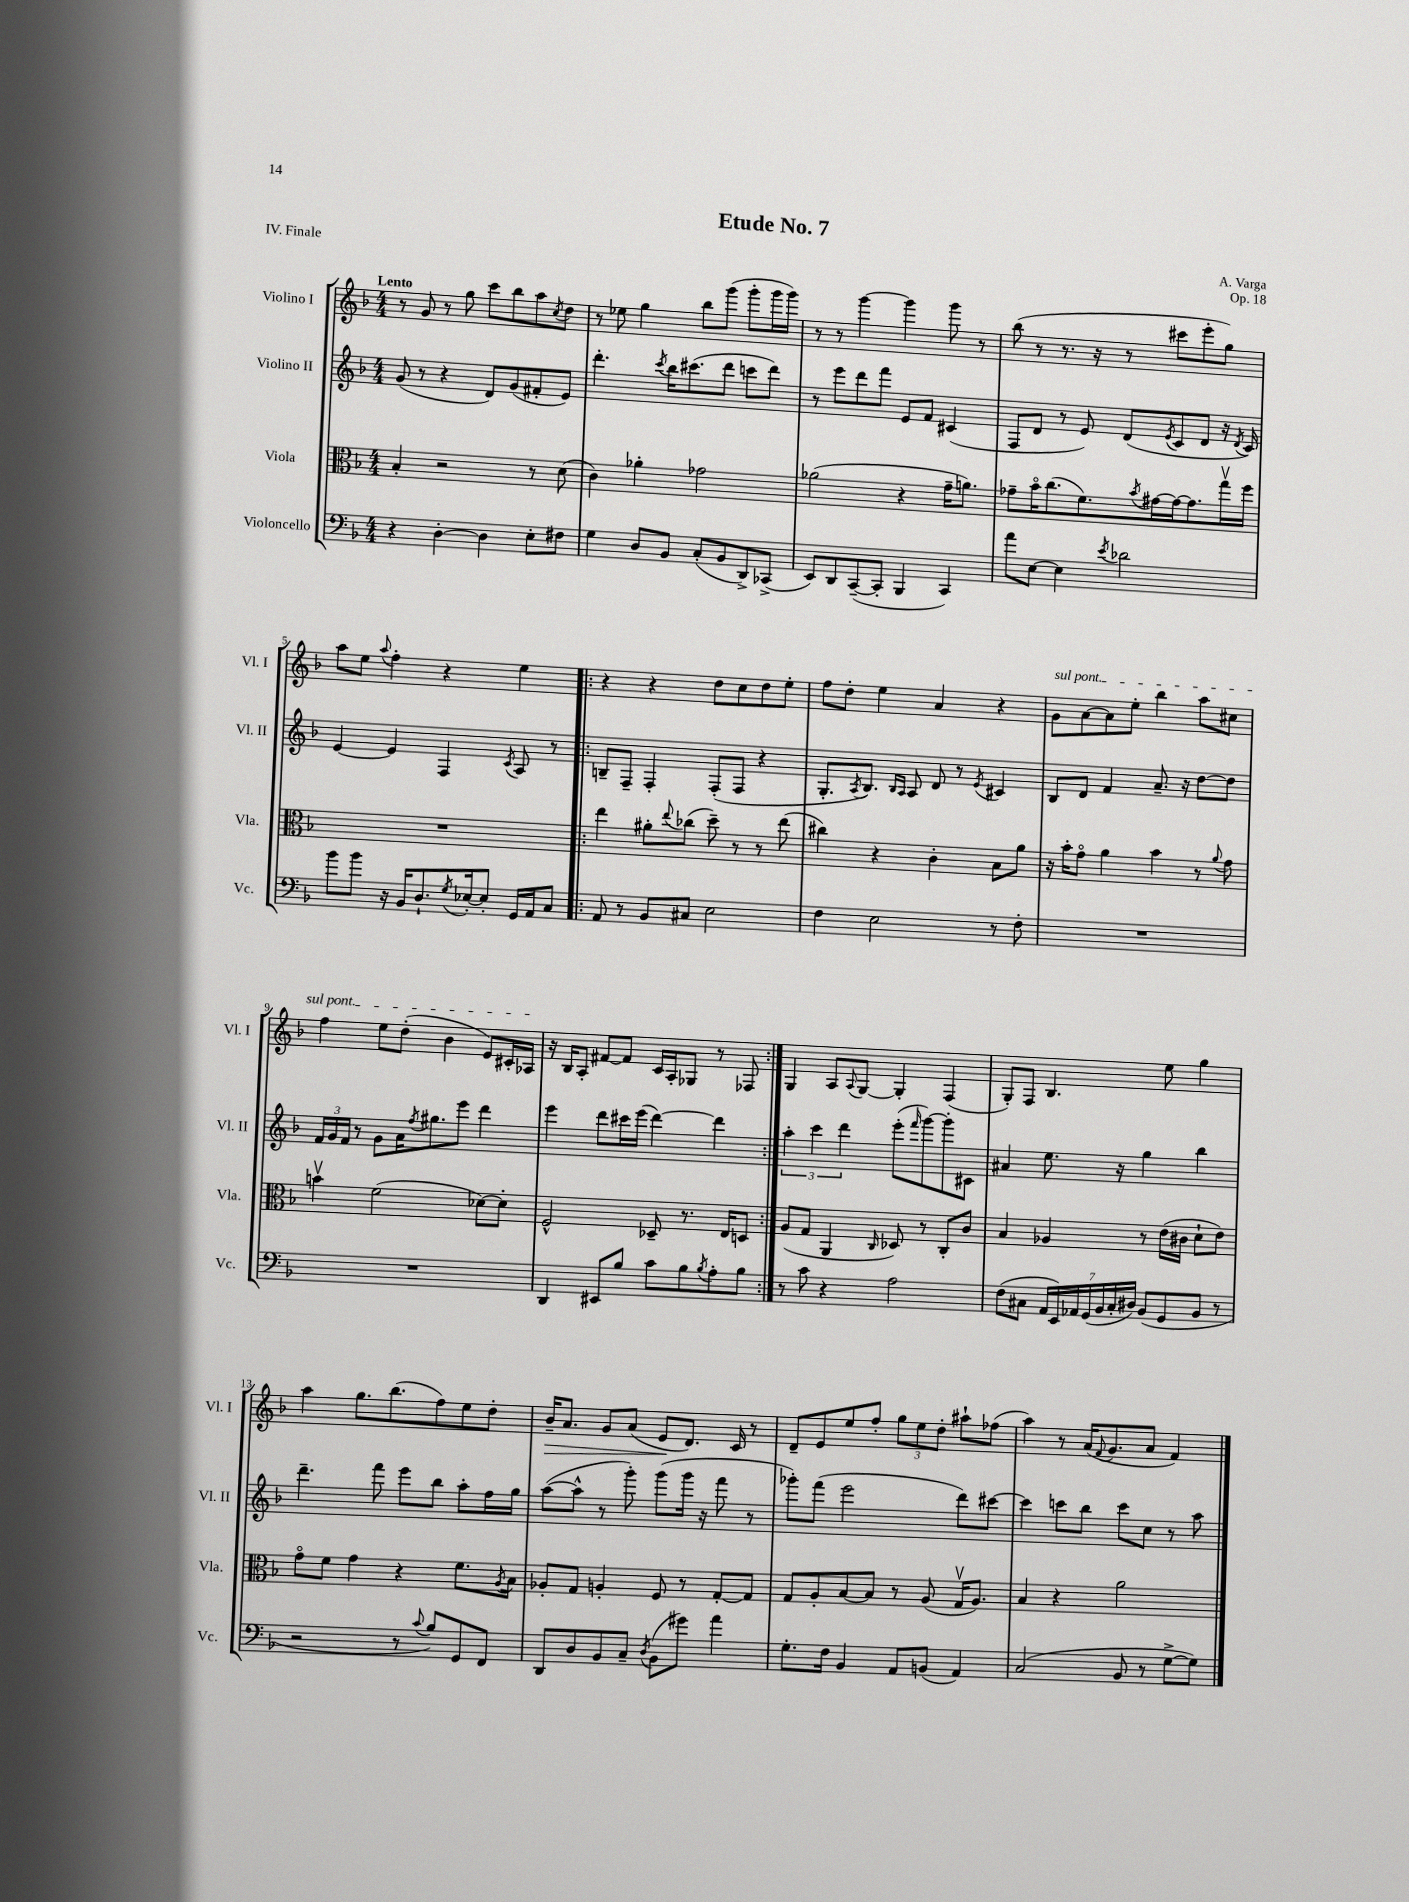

**kern	**kern	**kern	**kern
*staff4	*staff3	*staff2	*staff1
*clefF4	*clefC3	*clefG2	*clefG2
*k[b-]	*k[b-]	*k[b-]	*k[b-]
*M4/4	*M4/4	*M4/4	*M4/4
4r	4B-'	(8g	8r
.	.	8r	8g
[4D'	2r	4r	8r
.	.	.	8gg
4D]	.	8d)	8ccc
.	.	(8g	8bb-
8E'	8r	8f#'	8aa
.	.	.	8qcc
8F#	(8d	8e)	8dd
=	=	=	=
4G	4c)	4.ddd'	8r
.	.	.	8ee-
8D	4a-'	.	4gg
.	.	8qccc	.
8BB-	.	16bb-	.
.	.	(8.ccc#	.
(8C'	2g-	.	8bb-
8BB-	.	8ddd	(8ggg
8DD^)	.	8ccc	8ggg'
(8CC-^	.	8ddd)	16ggg
.	.	.	16ggg)
=	=	=	=
8EE)	(2a-	8r	8r
8DD	.	8eee	8r
([8CC~	.	8ddd	[4ggg
8CC']	.	8fff	.
4BBB-	4r	8e	4ggg]
.	.	8f	.
4CC)	16g~	(4c#	8ggg
.	8.a)	.	.
.	.	.	8r
=	=	=	=
8a	8g-~	8F	(8bb-
[8E	16b-o	8d	8r
.	(8.cc	.	.
4E]	.	8r	8.r
.	8.f)	8e)	.
.	.	.	16r
8qe	.	.	.
2d-	.	(8d	8r
.	8qb-	.	.
.	[16g#	.	.
.	.	8qe	.
.	16g#_	8c	8ccc#
.	8.g#]	.	.
.	.	8d	8eee'
.	16ggv	16r	8gg)
.	.	8qd	.
.	16ff	16c)	.
=	=	=	=
8b-	1r	[4e	8aa
8b-	.	.	8ee
.	.	.	8qqaa
16r	.	4e]	4ff'
16BB-	.	.	.
8.D`	.	.	.
.	.	4F	4r
8qG	.	.	.
[16E-'	.	.	.
8E-']	.	.	.
.	.	8qc	.
16GG	.	8A	4ee
16AA	.	.	.
8C	.	8r	.
=!|:	=!|:	=!|:	=!|:
8AA	4ee	8B~	4r
8r	.	8F~	.
8BB-	8a#'	4F'	4r
.	8qqee	.	.
8C#	(8cc-	.	.
2E	8dd~)	(8F'	8dd
.	8r	8F	8cc
.	8r	4r	8dd
.	(8ee	.	8ee'
=	=	=	=
4F	4cc#)	8.G'	8ff
.	.	.	8dd'
.	.	8qA	.
.	.	8.B-)	.
2E	4r	.	4ee
.	.	16qqB-	.
.	.	16qqA	.
.	.	8A	.
.	4c'	8d	4a
.	.	8r	.
.	.	8qe	.
8r	8B-	4c#	4r
8F'	8a	.	.
=	=	=	=
1r	16r	8B-	8g
.	16b-'	.	.
.	8go	8d	[8a
.	4a	4f	8a]
.	.	.	8ee'
.	4b-	8.a~	4bb-
.	.	16r	.
.	8r	[8dd	8aa
.	8qqa	.	.
.	8g	8dd]	8cc#
=	=	=	=
1r	4bv	24f	4ff
.	.	24g	.
.	.	24f	.
.	.	8r	.
.	(2f	8g	8ee
.	.	16a	(8dd'
.	.	8qff	.
.	.	8.gg#	.
.	.	.	4b-
.	.	8eee	.
.	[8d-)	4ddd	8e)
.	8d-']	.	16c#'
.	.	.	16A-
=	=	=	=
4DD	2F^^	4eee	16r
.	.	.	16B-
.	.	.	8A'
8EE#	.	8ddd	[8f#
8B-	.	16ccc#	8f#]
.	.	(16eee	.
8c	8D-~	[4ddd)	16c
.	.	.	16A'
8B-	8.r	.	8G-
8qB-	.	.	.
8A'	.	4ddd]	8r
.	16E	.	.
8B-	8D	.	8F-
=:|!	=:|!	=:|!	=:|!
8r	(8A	6aa'	4G
8c	8G	.	.
.	.	6ccc	.
4r	4AA	.	8A
.	.	6ddd	.
.	.	.	8qqA
.	.	.	[8G
.	16qqC	.	.
2A	8D-)	(8eee'	4G']
.	.	16qqfff	.
.	8r	[8ggg)	.
.	8C'	8ggg']	(4F
.	8c	8c#	.
=	=	=	=
(8F	4B-	4a#	8G')
8C#	.	.	8F
28AA	4A-	8.ee	4.B-
28EE)	.	.	.
28AA-	.	.	.
(28GG	.	.	.
28BB-	.	.	.
28C#'	.	.	.
.	.	16r	.
28D#)	.	.	.
(8BB-	8r	4gg	.
8GG	(16e	.	8ee
.	16c#	.	.
8BB-	8d`	4bb-	4gg
8r	8e)	.	.
=	=	=	=
2r	8go	4.ddd~	4aa
.	8f	.	.
.	4g	.	8.gg
.	.	8fff	.
.	.	.	(8.bb-
8r	4r	8eee	.
8qqc	.	.	.
8B-)	.	8bb-	8ff)
8GG	8.f	8aa'	8ee
8FF	.	16ff	8dd'
.	8qA	.	.
.	16B-	16gg	.
=	=	=	=
8DD	8A-'	([8aa	16b-~
.	.	.	8.a
8D	8G	8aa^^]	.
8BB-	4A'	8r	8g
8C~	.	8ggg')	(8a
8qD	.	.	.
(8BB-	8F	(8ggg	8e
8g#)	8r	16ggg	8.d)
.	.	16r	.
4a	[8G'	8fff	.
.	.	.	16c
.	8G]	8r	8r
=	=	=	=
8.G'	8G	8ggg-')	8d~
.	8A'	(8fff	8e
16F	.	.	.
4BB-	[8B-	2eee	8ee
.	8B-]	.	8ff'
8AA	8r	.	12gg
.	.	.	12ee
(8BB	(8A	.	.
.	.	.	12dd'
4AA)	16Gv	8ddd)	8aa#`
.	8.A)	.	.
.	.	[8ccc#	(8ff-
=	=	=	=
(2C	4B-	4ccc#]	4aa)
.	4r	8ccc	8r
.	.	8bb-	(16a
.	.	.	8qqf
.	.	.	8.g
8BB-	2a	8ccc	.
8r	.	8cc	8a
[8G^	.	8r	4f)
8G])	.	8aa	.
==	==	==	==
*-	*-	*-	*-
